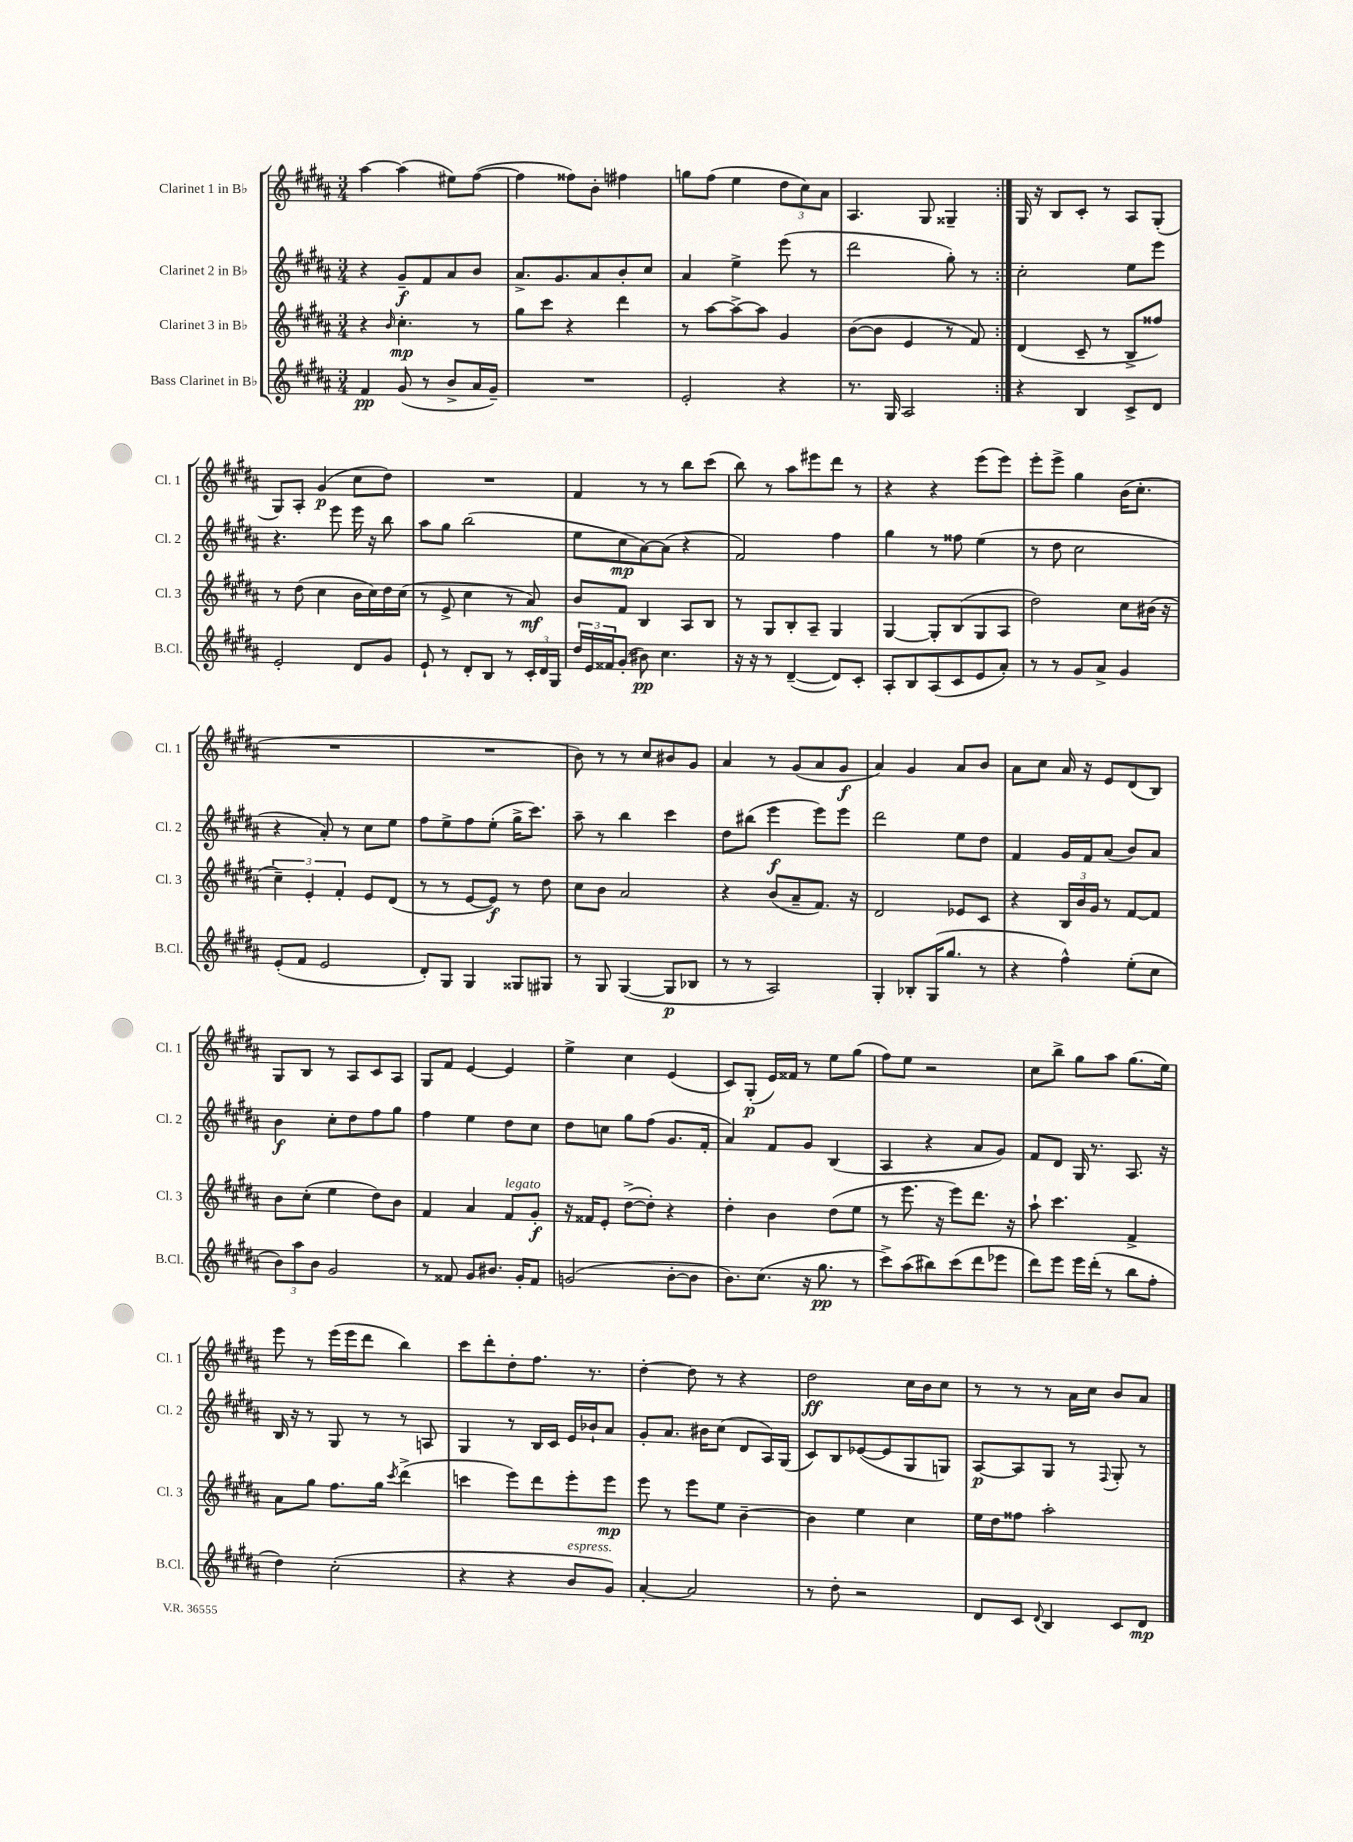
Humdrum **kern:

**kern	**kern	**kern	**kern
*staff4	*staff3	*staff2	*staff1
*clefG2	*clefG2	*clefG2	*clefG2
*k[f#c#g#d#a#]	*k[f#c#g#d#a#]	*k[f#c#g#d#a#]	*k[f#c#g#d#a#]
*M3/4	*M3/4	*M3/4	*M3/4
4f#	4r	4r	[4aa#
.	16qqb	.	.
(8g#	4.cc#'	8g#~	(4aa#]
8r	.	8f#	.
8b^	.	8a#	8ee#)
16a#	8r	8b	([8ff#
16g#~)	.	.	.
=	=	=	=
2.r	8gg#	8.a#^	4ff#]
.	8ccc#	.	.
.	.	8.g#	.
.	4r	.	8ff##)
.	.	8a#	8b'
.	4ddd#	8b'	4ff#
.	.	8cc#	.
=	=	=	=
2e'	8r	4a#	8gg
.	[8aa#	.	(8ff#
.	8aa#^_	4ee^	4ee
.	8aa#]	.	.
4r	4g#	(8eee	12dd#
.	.	.	12cc#)
.	.	8r	.
.	.	.	12a#
=	=	=	=
8.r	([8b	2ddd#	4.A#
.	8b]	.	.
16G#	.	.	.
2A#	4e	.	.
.	.	.	8G#
.	8r	8gg#')	4G##~
.	8f#)	8r	.
=:|!	=:|!	=:|!	=:|!
4r	(4d#	2cc#'	16G#
.	.	.	16r
.	.	.	8B
4B	8c#~	.	8c#'
.	8r	.	8r
8c#^	8B^	8ee	8A#
8d#	8ff##)	8eee	(8G#'
=	=	=	=
2e'	8r	4.r	8G#)
.	(8dd#	.	8A#'
.	4cc#	.	(4g#
.	.	8eee	.
8d#	16b	16eee	8cc#
.	16cc#)	16r	.
8g#	16dd#	8bb	8dd#)
.	(16cc#	.	.
=	=	=	=
8e`	8r	8aa#	2.r
8r	8e^	8gg#	.
8d#'	4cc#	(2bb	.
8B	.	.	.
8r	8r	.	.
24c#'	8a#)	.	.
24d#	.	.	.
24G#	.	.	.
=	=	=	=
24dd#	8b	8ee	4f#
24e	.	.	.
24f##	.	.	.
(8g#'	8f#	8cc#	.
8b#)	4B	[8a#)	8r
4.cc#	.	(8a#]	8r
.	8A#	4r	8bb
.	8B	.	(8ccc#
=	=	=	=
16r	8r	2f#)	8bb)
16r	.	.	.
8r	8G#	.	8r
([4d#~	8B'	.	8aa#
.	8A#~	.	8eee#
8d#])	4G#	4ff#	8ddd#
8c#'	.	.	8r
=	=	=	=
8A#'	[4G#	4gg#	4r
8B	.	.	.
(8A#	8G#']	8r	4r
8c#	(8B	8ff##	.
8e	8G#	(4ee	(8eee
8a#')	8A#	.	8eee)
=	=	=	=
8r	2dd#)	8r	8eee'
8r	.	8dd#	8eee^
8g#	.	2cc#	4gg#
8a#^	.	.	.
4g#	8cc#	.	(16b
.	.	.	8.cc#'
.	(16b#	.	.
.	16r	.	.
=	=	=	=
(8e'	6cc#~)	4r	2.r
8f#	.	.	.
.	6e'	.	.
2e	.	8a#')	.
.	6f#'	.	.
.	.	8r	.
.	8e	8cc#	.
.	(8d#	8ee	.
=	=	=	=
8d#')	8r	8ff#	2.r
8G#	8r	8ee^	.
4G#	[8e	8ff#	.
.	8e])	(8ee'	.
8G##	8r	16gg#^	.
.	.	8.ccc#)	.
8G#	8dd#	.	.
=	=	=	=
8r	8cc#	8aa#~	8b)
8G#	8b	8r	8r
([4G#	2a#	4bb	8r
.	.	.	8cc#
8G#]	.	4ccc#	8b#
8B-	.	.	8g#
=	=	=	=
8r	4r	8dd#	4a#
8r	.	(8bb#	.
2A#)	(8b	4eee	8r
.	8a#~	.	(8g#
.	8.f#)	8eee)	8a#
.	.	8eee	8g#
.	16r	.	.
=	=	=	=
4G#'	2d#	2ddd#	4a#)
8B-'	.	.	4g#
(16G#	.	.	.
8.gg#	.	.	.
.	8e-	8ee	8a#
8r	8c#	8dd#	8b
=	=	=	=
4r	4r	4f#	8a#
.	.	.	8cc#
4ff#^^)	24B	16g#	16a#
.	24b	.	.
.	.	16f#	16r
.	24g#	.	.
.	8r	(8a#	8e
(8ee'	[8f#	8b)	(8d#
8cc#	8f#]	8a#	8B)
=	=	=	=
12b)	8b	4b	8G#
12aa#	.	.	.
.	(8cc#'	.	8B
12b	.	.	.
2g#	4ee	8cc#'	8r
.	.	8dd#	8A#
.	8dd#)	8ff#	8c#
.	8b	8gg#	8A#
=	=	=	=
8r	4f#	4ff#	8G#
8f##	.	.	8f#
8g#	4a#	4ee	[4e
8.b#	.	.	.
.	8f#	8dd#	4e]
16g#'	.	.	.
8f##	8g#'	8cc#	.
=	=	=	=
(2g	16r	8dd#	4ee^
.	16f##	.	.
.	8e'	8cc	.
.	([8dd#^	8gg#	4cc#
.	8dd#'])	(8ff#	.
[8b'	4r	8.g#	(4e
8b]	.	.	.
.	.	16f#'	.
=	=	=	=
8.b)	4dd#'	4a#)	8c#)
.	.	.	(8G#'
(8.cc#	.	.	.
.	4b	8f#	16e)
.	.	.	16f##
16r	.	8g#	8r
8.gg#	.	.	.
.	(8dd#	(4B	8ee
8r	8ee	.	(8gg#
=	=	=	=
8ccc#^)	8r	4A#	8ff#)
(8aa#	8.eee	.	8ee
8bb#)	.	4r	2r
.	16r	.	.
(8ccc#	8eee)	.	.
8ddd#	8.ddd#	8a#	.
8eee-	.	8g#)	.
.	16r	.	.
=	=	=	=
8ddd#)	8aa#`	8f#	8cc#
8eee	4.ccc#	8d#	8bb^
16eee	.	16G#	8gg#
(16ddd#'	.	8.r	.
8r	.	.	8aa#
8bb	4f#^	8.A#	(8.gg#
8ff#'	.	.	.
.	.	16r	16ee)
=	=	=	=
4dd#)	8a#	16B	8eee
.	.	16r	.
.	8gg#	8r	8r
(2cc#'	8.ff#	8G#	(16eee
.	.	.	16eee
.	.	8r	8ddd#
.	16gg#	.	.
.	8qccc#	.	.
.	(4ddd#^	8r	4bb)
.	.	8A	.
=	=	=	=
4r	4ccc	4G#	8ccc#
.	.	.	8ddd#'
4r	8eee)	8r	8dd#'
.	8ddd#	16B	8.ff#
.	.	16c#	.
8b	8eee'	16e	.
.	.	16b-`	8.r
8g#)	8eee	8a#	.
=	=	=	=
[4a#'	8eee	8g#'	[4dd#'
.	8r	8.a#	.
2a#]	8eee	.	8dd#]
.	.	16b#	.
.	8ee	(8cc#	8r
.	[4b~	8d#	4r
.	.	16A#)	.
.	.	(16G#	.
=	=	=	=
8r	4b]	8c#)	2dd#
8dd#'	.	8B	.
2r	4ee	([8e-	.
.	.	8e-]	.
.	4cc#	8G#	16cc#
.	.	.	16b
.	.	8G)	8cc#
=	=	=	=
8d#	16ee	[8A#	8r
.	16dd#	.	.
8c#	8ff##	8A#]	8r
8qqd#	.	.	.
4B	2aa#'	8G#	8r
.	.	8r	16a#
.	.	.	16cc#
.	.	8qqF#	.
8c#	.	8G#'	8b
8d#	.	8r	8a#
==	==	==	==
*-	*-	*-	*-
